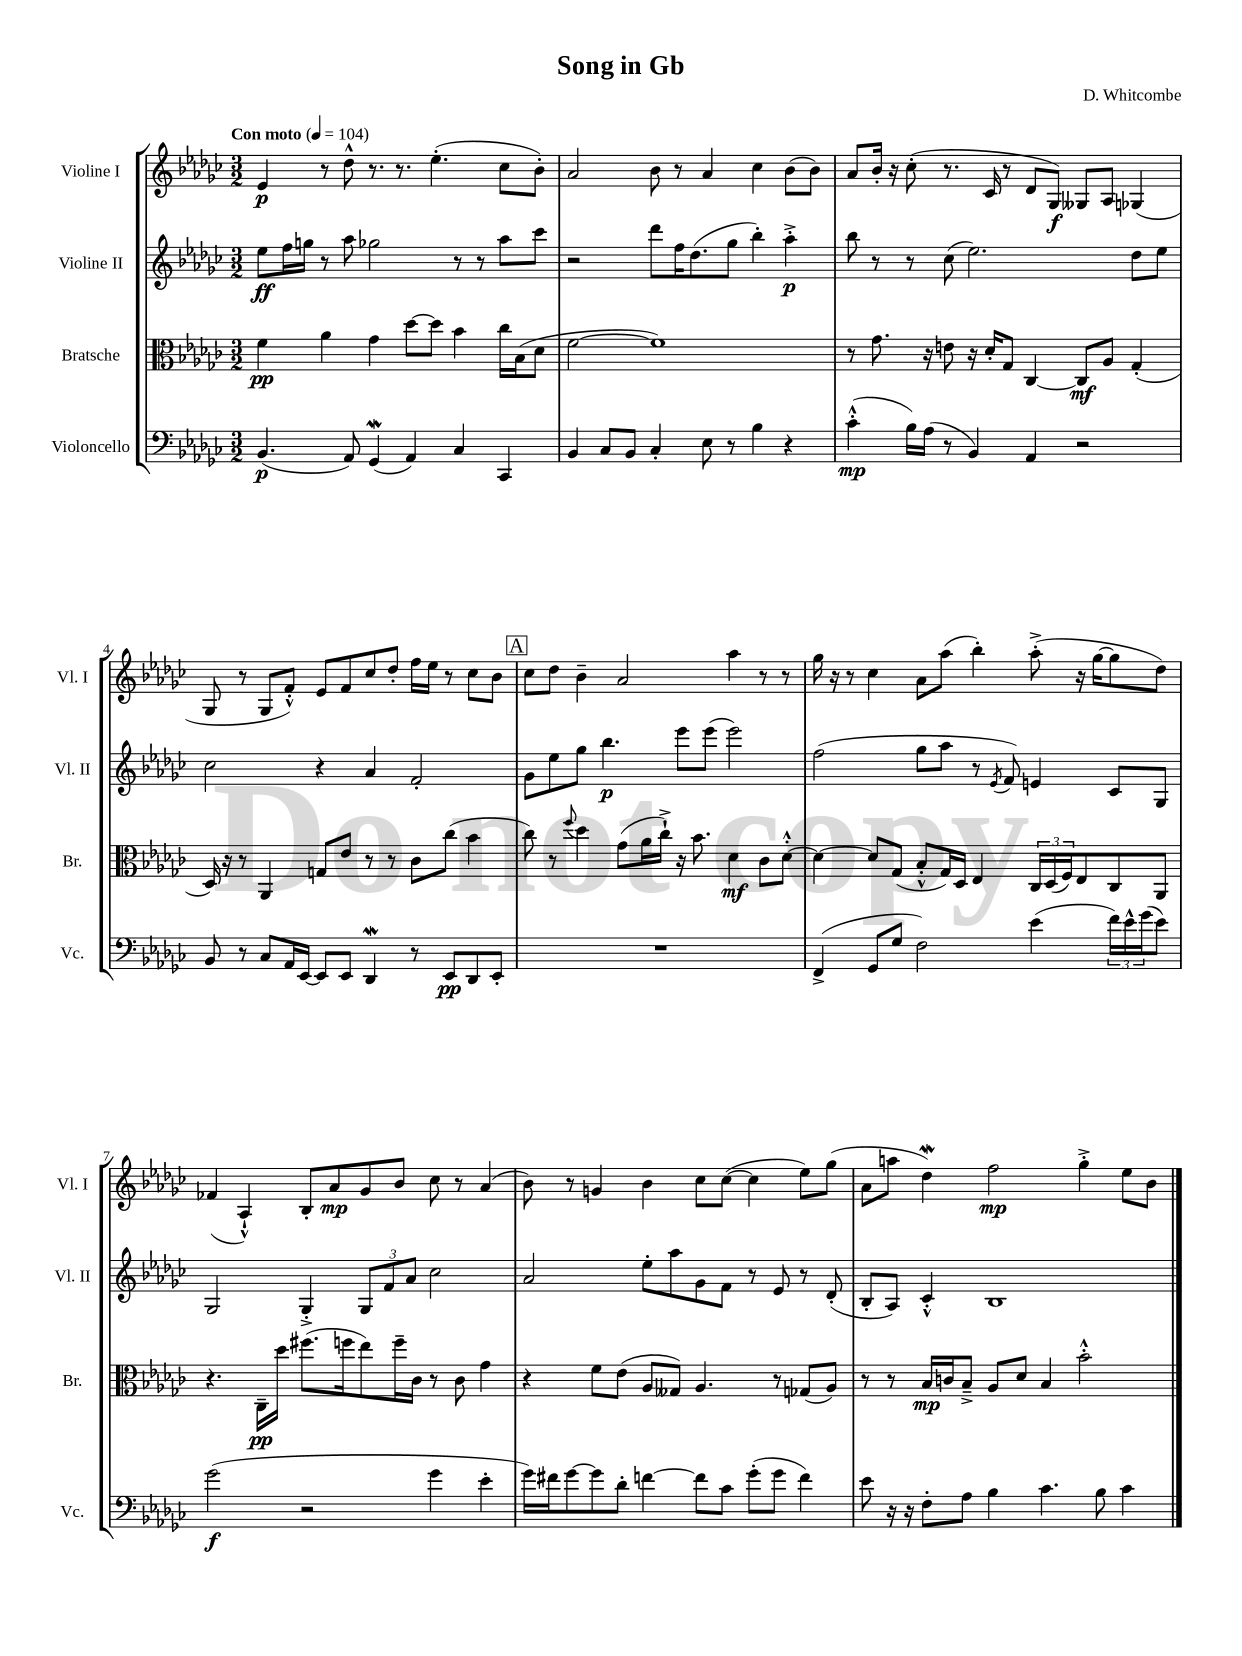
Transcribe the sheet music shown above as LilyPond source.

\header { title = "Song in Gb" composer = "D. Whitcombe" }
<<
\new StaffGroup <<
\new Staff = "s0" \with { instrumentName = "Violine I" shortInstrumentName = "Vl. I" } {
    \clef treble \key ges \major \numericTimeSignature \time 3/2 \tempo "Con moto" 4 = 104
    ees'4\p r8 des''8-^ r8. r8. ees''4.-.( ces''8 bes'8-.) |
    aes'2 bes'8 r8 aes'4 ces''4 bes'8( bes'8) |
    aes'8 bes'16-. r16 ces''8-.( r8. ces'16 r8 des'8 ges8\f) geses8 aes8 ges4( |
    ges8 r8 ges8 f'8-.-^) ees'8 f'8 ces''8 des''8-. f''16 ees''16 r8 ces''8 bes'8 |
    \mark \markup { \box "A" } ces''8 des''8 bes'4-- aes'2 aes''4 r8 r8 |
    ges''16 r16 r8 ces''4 aes'8 aes''8( bes''4-.) aes''8-.->( r16 ges''16~ ges''8 des''8) |
    fes'4( aes4-!-^) bes8-. aes'8\mp ges'8 bes'8 ces''8 r8 aes'4( |
    bes'8) r8 g'4 bes'4 ces''8 ces''8~( ces''4 ees''8) ges''8( |
    aes'8 a''8 des''4\mordent) f''2\mp ges''4-.-> ees''8 bes'8 \bar "|." |
}
\new Staff = "s1" \with { instrumentName = "Violine II" shortInstrumentName = "Vl. II" } {
    \clef treble \key ges \major \numericTimeSignature \time 3/2
    ees''8\ff f''16 g''16 r8 aes''8 ges''2 r8 r8 aes''8 ces'''8 |
    r2 des'''8 f''16 des''8.( ges''8 bes''4-.) aes''4-.->\p |
    bes''8 r8 r8 ces''8( ees''2.) des''8 ees''8 |
    ces''2 r4 aes'4 f'2-. |
    \mark \markup { \box "A" } ges'8 ees''8 ges''8 bes''4.\p ees'''8 ees'''8( ees'''2) |
    f''2( ges''8 aes''8 r8 \acciaccatura { ees'8 } f'8) e'4 ces'8 ges8 |
    ges2 ges4-.-> \tuplet 3/2 { ges8 f'8 aes'8 } ces''2 |
    aes'2 ees''8-. aes''8 ges'8 f'8 r8 ees'8 r8 des'8-.( |
    bes8-. aes8) ces'4-.-^ bes1 \bar "|." |
}
\new Staff = "s2" \with { instrumentName = "Bratsche" shortInstrumentName = "Br." } {
    \clef alto \key ges \major \numericTimeSignature \time 3/2
    f'4\pp aes'4 ges'4 des''8~ des''8 bes'4 ces''16 bes16( des'8 |
    f'2~ f'1) |
    r8 ges'8. r16 e'8 r16 des'16-. ges8 ces4~ ces8\mf aes8 ges4-.( |
    des16) r16 r8 aes,4 g8 ees'8 r8 r8 ces'8 ces''8( bes'4 |
    \mark \markup { \box "A" } ces''8) r8 \appoggiatura { f''8 } des''4 ges'8( aes'16 ces''16-!->) r16 bes'8. des'4\mf ces'8 des'8~-.-^ |
    des'4~ des'8 ges8( bes8-.-^ ges16) des16 ees4 \tuplet 3/2 { ces16 des16( f16) } ees8 ces8 aes,8 |
    r4. ces16--\pp des''16 fis''8.( f''16 ees''8) f''16-- ces'16 r8 ces'8 ges'4 |
    r4 f'8 ees'8( aes8 geses8) aes4. r8 ges8( aes8) |
    r8 r8 bes16\mp c'16 bes8---> aes8 des'8 bes4 bes'2-.-^ \bar "|." |
}
\new Staff = "s3" \with { instrumentName = "Violoncello" shortInstrumentName = "Vc." } {
    \clef bass \key ges \major \numericTimeSignature \time 3/2
    bes,4.\p( aes,8) ges,4\mordent( aes,4) ces4 ces,4 |
    bes,4 ces8 bes,8 ces4-. ees8 r8 bes4 r4 |
    ces'4-.-^\mp( bes16) aes16( r8 bes,4) aes,4 r2 |
    bes,8 r8 ces8 aes,16 ees,16~ ees,8 ees,8 des,4\mordent r8 ees,8\pp des,8 ees,8-. |
    \mark \markup { \box "A" } R1. |
    f,4->( ges,8 ges8 f2) ees'4( \tuplet 3/2 { f'16) ees'16-^ ges'16( } ees'8) |
    ges'2\f( r2 ges'4 ees'4-. |
    ges'16) fis'16 ges'8~ ges'8 des'8-. f'4~ f'8 ces'8 ges'8-.( ges'8 f'4) |
    ees'8 r16 r16 f8-. aes8 bes4 ces'4. bes8 ces'4 \bar "|." |
}
>>
>>
